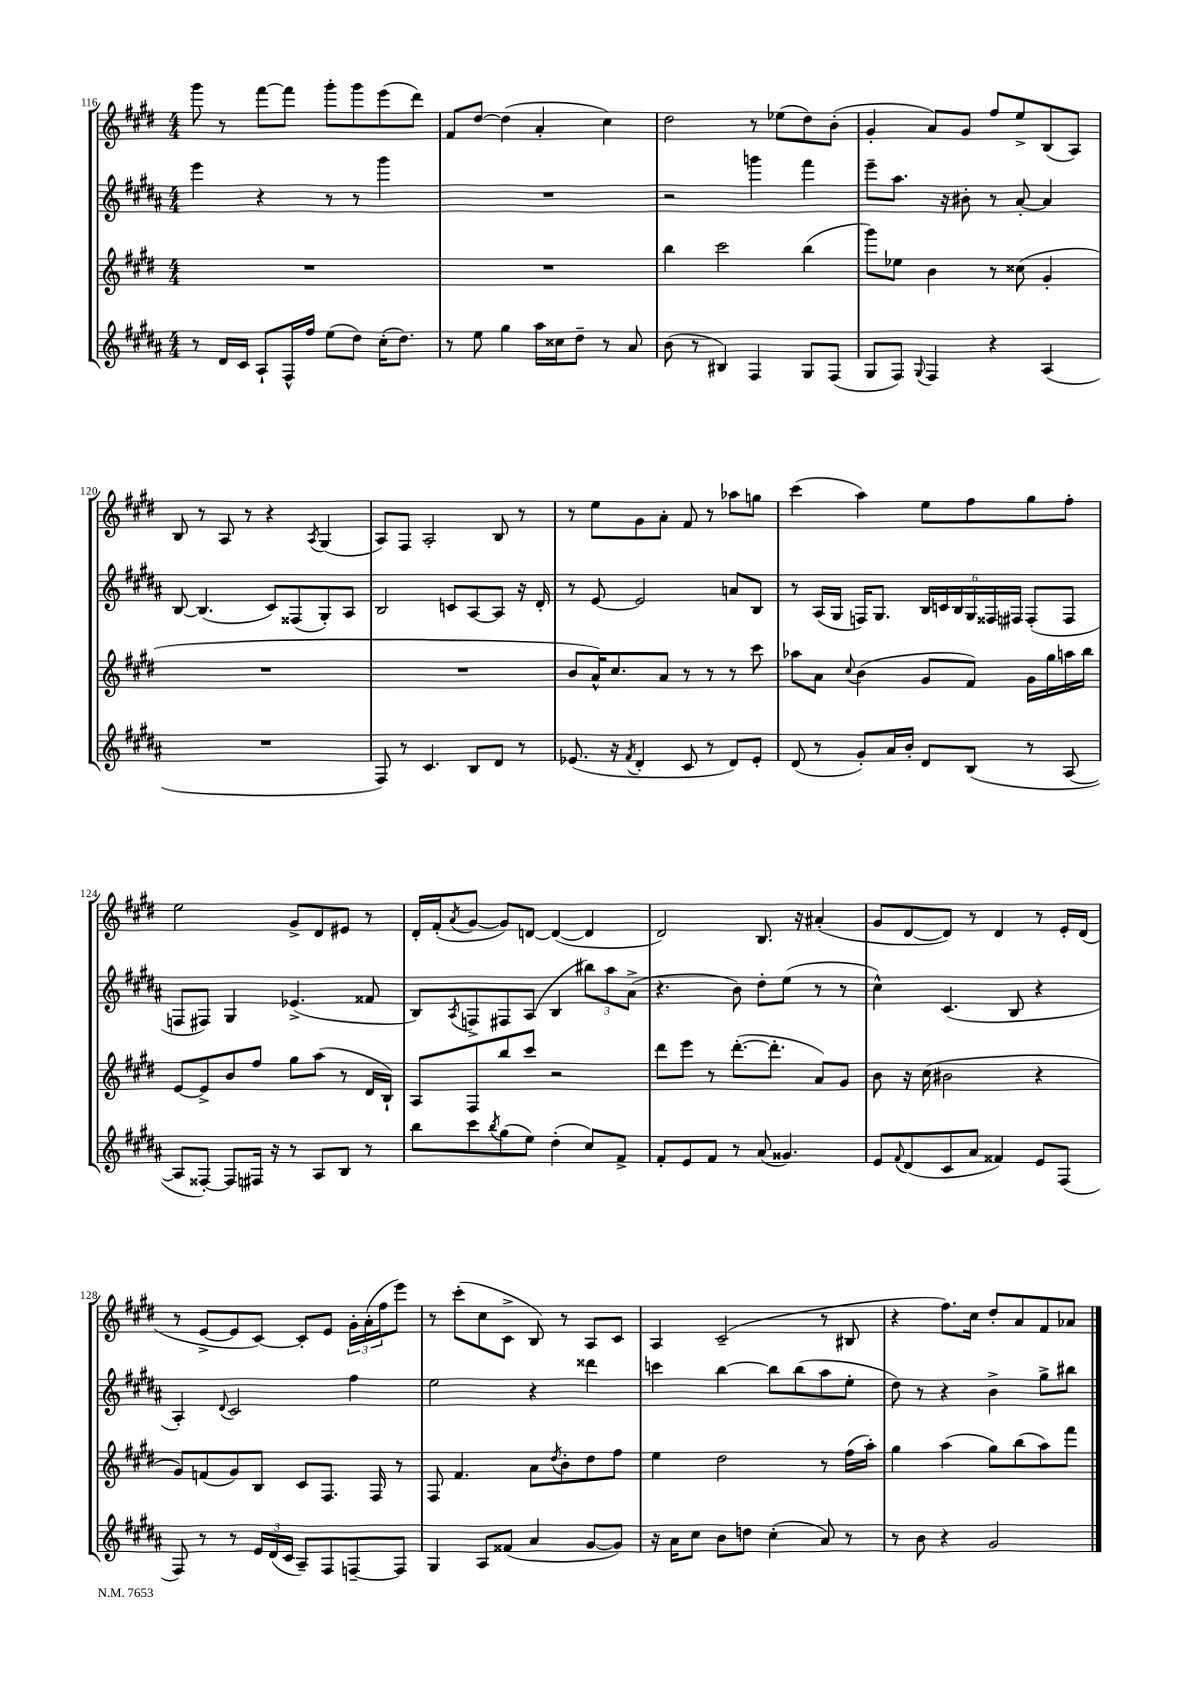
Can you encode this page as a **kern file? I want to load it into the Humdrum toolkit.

**kern	**kern	**kern	**kern
*part4	*part3	*part2	*part1
*staff4	*staff3	*staff2	*staff1
*clefG2	*clefG2	*clefG2	*clefG2
*k[f#c#g#d#a#]	*k[f#c#g#d#]	*k[f#c#g#d#a#]	*k[f#c#g#d#]
*M4/4	*M4/4	*M4/4	*M4/4
=116	=116	=116	=116
8r	1r	4eee\	8ggg#\
16d#/LL	.	.	8r
16c#/JJ	.	.	.
8A#`/L	.	4r	[8fff#\L
16F#^^/L	.	.	8fff#\J]
16ff#/JJ	.	.	.
(8ee\L	.	8r	8ggg#'\L
8dd#\J)	.	8r	8ggg#\
(16cc#'\KL	.	4ggg#\	(8eee\
8.dd#\J)	.	.	.
.	.	.	8ddd#\J)
=117	=117	=117	=117
8r	1r	1r	8f#/L
8ee\	.	.	[8dd#/J
4gg#\	.	.	(4dd#\]
16aa#\LL	.	.	4a'/
16cc##X\J	.	.	.
8dd#~\J	.	.	.
8r	.	.	4cc#\)
8a#/	.	.	.
=118	=118	=118	=118
(8b\	4bb\	2r	2dd#\
8r	.	.	.
4B#X/)	2ccc#\	.	.
4F#/	.	4gggn\	8r
.	.	.	(8ee-X\L
8G#/L	(4bb\	4fff#\	8dd#\)
(8F#/J	.	.	(8b'\J
=119	=119	=119	=119
8G#/L	8ggg#\L)	8eee~\L	4g#'/
8F#/J)	8ee-X\J	8.aa#\J	.
8qqG#/	.	.	.
4F#/	4b\	.	8a/L)
.	.	16r	.
.	.	8b#X'\	8g#/J
4r	8r	8r	8ff#/L
.	(8cc##X\	[8a#'/	8ee^/
(4A#/	4g#'/	4a#/]	(8B/
.	.	.	8A/J)
!!LO:LB:g=z
=120	=120	=120	=120
1r	1r	[8B/	8B/
.	.	(4.B/]	8r
.	.	.	8A/
.	.	.	8r
.	.	8c#/L)	4r
.	.	(8F##X/	.
.	.	.	8qA/
.	.	8G#'/)	(4G#/
.	.	8A#/J	.
=121	=121	=121	=121
8F#/)	1r	2B/	8A/L)
8r	.	.	8F#/J
4.c#/	.	.	2A'/
.	.	8cn/L	.
8B/L	.	[8A#/	.
8d#/J	.	8A#/J]	8B/
8r	.	16r	8r
.	.	16d#'/	.
=122	=122	=122	=122
(8.e-X/	8b/L	8r	8r
.	16a^^/K)	[8e/	8ee\L
16r	8.cc#/	.	.
8qf#/	.	.	.
4d#'/	.	2e/]	8g#\
.	8a/J	.	8a'\J
8c#/	8r	.	8f#/
8r	8r	.	8r
8d#/L)	8r	8an/L	8aa-X\L
8e-'/J	8ccc#\	8B/J	8ggn\J
=123	=123	=123	=123
(8d#/	8aa-X\L	8r	(4ccc#\
8r	8a\J	(16A#/LL	.
.	.	16G#/JJ	.
.	8qqcc#/	.	.
8g#'/L)	(4b\	16Fn/KL)	4aa\)
.	.	8.G#/J	.
16a#/L	.	.	.
16b'/JJ	.	.	.
8d#/L	8g#/L	24B/LL	8ee\L
.	.	24cn/	.
.	.	24B/	.
(8B/J	8f#/J)	24G#/	8ff#\
.	.	24F##X/	.
.	.	24F#X/JJ	.
8r	16g#\LL	(8F#'/L	8gg#\
.	16gg#\	.	.
[8A#/	16aan\	8F#/J	8ff#'\J
.	16bb\JJ	.	.
!!LO:LB:g=z
=124	=124	=124	=124
8A#/L]	[8e/L	8Fn/L	2ee\
[8F##X'/J)	8e^/]	8F#X/J)	.
8F##/L]	8b/	4G#/	.
16F#X/Jk	8ff#/J	.	.
16r	.	.	.
8r	8gg#\L	(4.e-X^/	8g#^/L
8A#/L	(8aa\J	.	8d#/
8B/J	8r	.	8e#X/J
8r	16d#/LL	8f##X/	8r
.	16B`/JJ)	.	.
=125	=125	=125	=125
8bb\L	8A/L	8B/L)	16d#'/LL
.	.	.	(16f#'/J
.	.	8qA#/	8qa/
8ccc#\	8F#/	8Fn^/	[8g#/J
8qbb/	.	.	.
(8gg#\	8bb/	8F#X/	8g#/L])
8ee\J)	8ccc#/J	(8A#/J	[8dn/J
(4dd#'\	2r	4B/	(4d/_
8cc#/L)	.	12bb#X\L)	4d/]
.	.	12aa#\	.
8f#^/J	.	.	.
.	.	(12a#^\J	.
=126	=126	=126	=126
8f#'/L	8ddd#\L	4.r	2d#/)
8e/	8eee\J	.	.
8f#/J	8r	.	.
8r	([8.ddd#'\L	8b\)	.
(8a#/	.	8dd#'\L	8.B/
.	8.ddd#'\J]	.	.
4.g##X/)	.	(8ee\J	.
.	.	.	16r
.	8a/L)	8r	(4a#X'/
.	8g#/J	8r	.
=127	=127	=127	=127
8e/L	8b\	4cc#^^\)	8g#/L
8qqf#/	.	.	.
(8d#/	16r	.	[8d#/
.	(16cc#\	.	.
8c#/	2b#X\	(4.c#/	8d#/J])
8a#/J	.	.	8r
4f##X/)	.	.	4d#/
.	.	8B/	.
8e/L	4r	4r	8r
(8F#/J	.	.	16e'/LL
.	.	.	(16d#/JJ
!!LO:LB:g=z
=128	=128	=128	=128
8F#/)	8g#/L)	4A#'/)	8r
8r	(8fn/	.	[8e^/L
.	.	8qqd#/	.
8r	8g#/)	2c#/	8e/]
24e/LL	8B/J	.	[8c#/J)
(24d#/	.	.	.
24c#/JJ	.	.	.
8A#~/L)	8c#/L	.	8c#'/L]
8F#/	8.F#/J	.	8e/J
[8Fn~/	.	4ff#\	24g#'\LL
.	.	.	(24a'\
.	16F#/	.	.
.	.	.	24ff#\J
8F/J]	8r	.	8eee\J)
=129	=129	=129	=129
4G#/	8F#/	2ee\	8r
.	4.f#/	.	(8ccc#'\L
8A#/L	.	.	8cc#\
(8f##X/J	.	.	8c#^\J
4a#/	8a\L	4r	8B/)
.	8qdd#/	.	.
.	8b'\	.	8r
[8g#/L	8dd#\	4ddd##X\	8A/L
8g#/J])	8ff#\J	.	8c#/J
=130	=130	=130	=130
16r	4ee\	4cccn\	4A/
16a#\KL	.	.	.
8cc#\J	.	.	.
8b\L	2dd#\	[4bb\	(2c#~/
8ddn\J	.	.	.
(4cc#'\	.	8bb\L]	.
.	.	(8bb\	.
8a#/)	8r	8aa#\	8r
8r	(16ff#\LL	8ee'\J	8B#X/
.	16aa'\JJ)	.	.
=131	=131	=131	=131
8r	4gg#\	8dd#\)	4r
8b\	.	8r	.
4r	(4aa\	4r	8.ff#\L)
.	.	.	16cc#\Jk
2g#/	8gg#\L)	4b^\	8dd#'/L
.	(8bb\	.	8a/
.	8aa\)	8gg#^\L	8f#/
.	8fff#\J	8bb#X\J	8a-X/J
==	==	==	==
*-	*-	*-	*-
